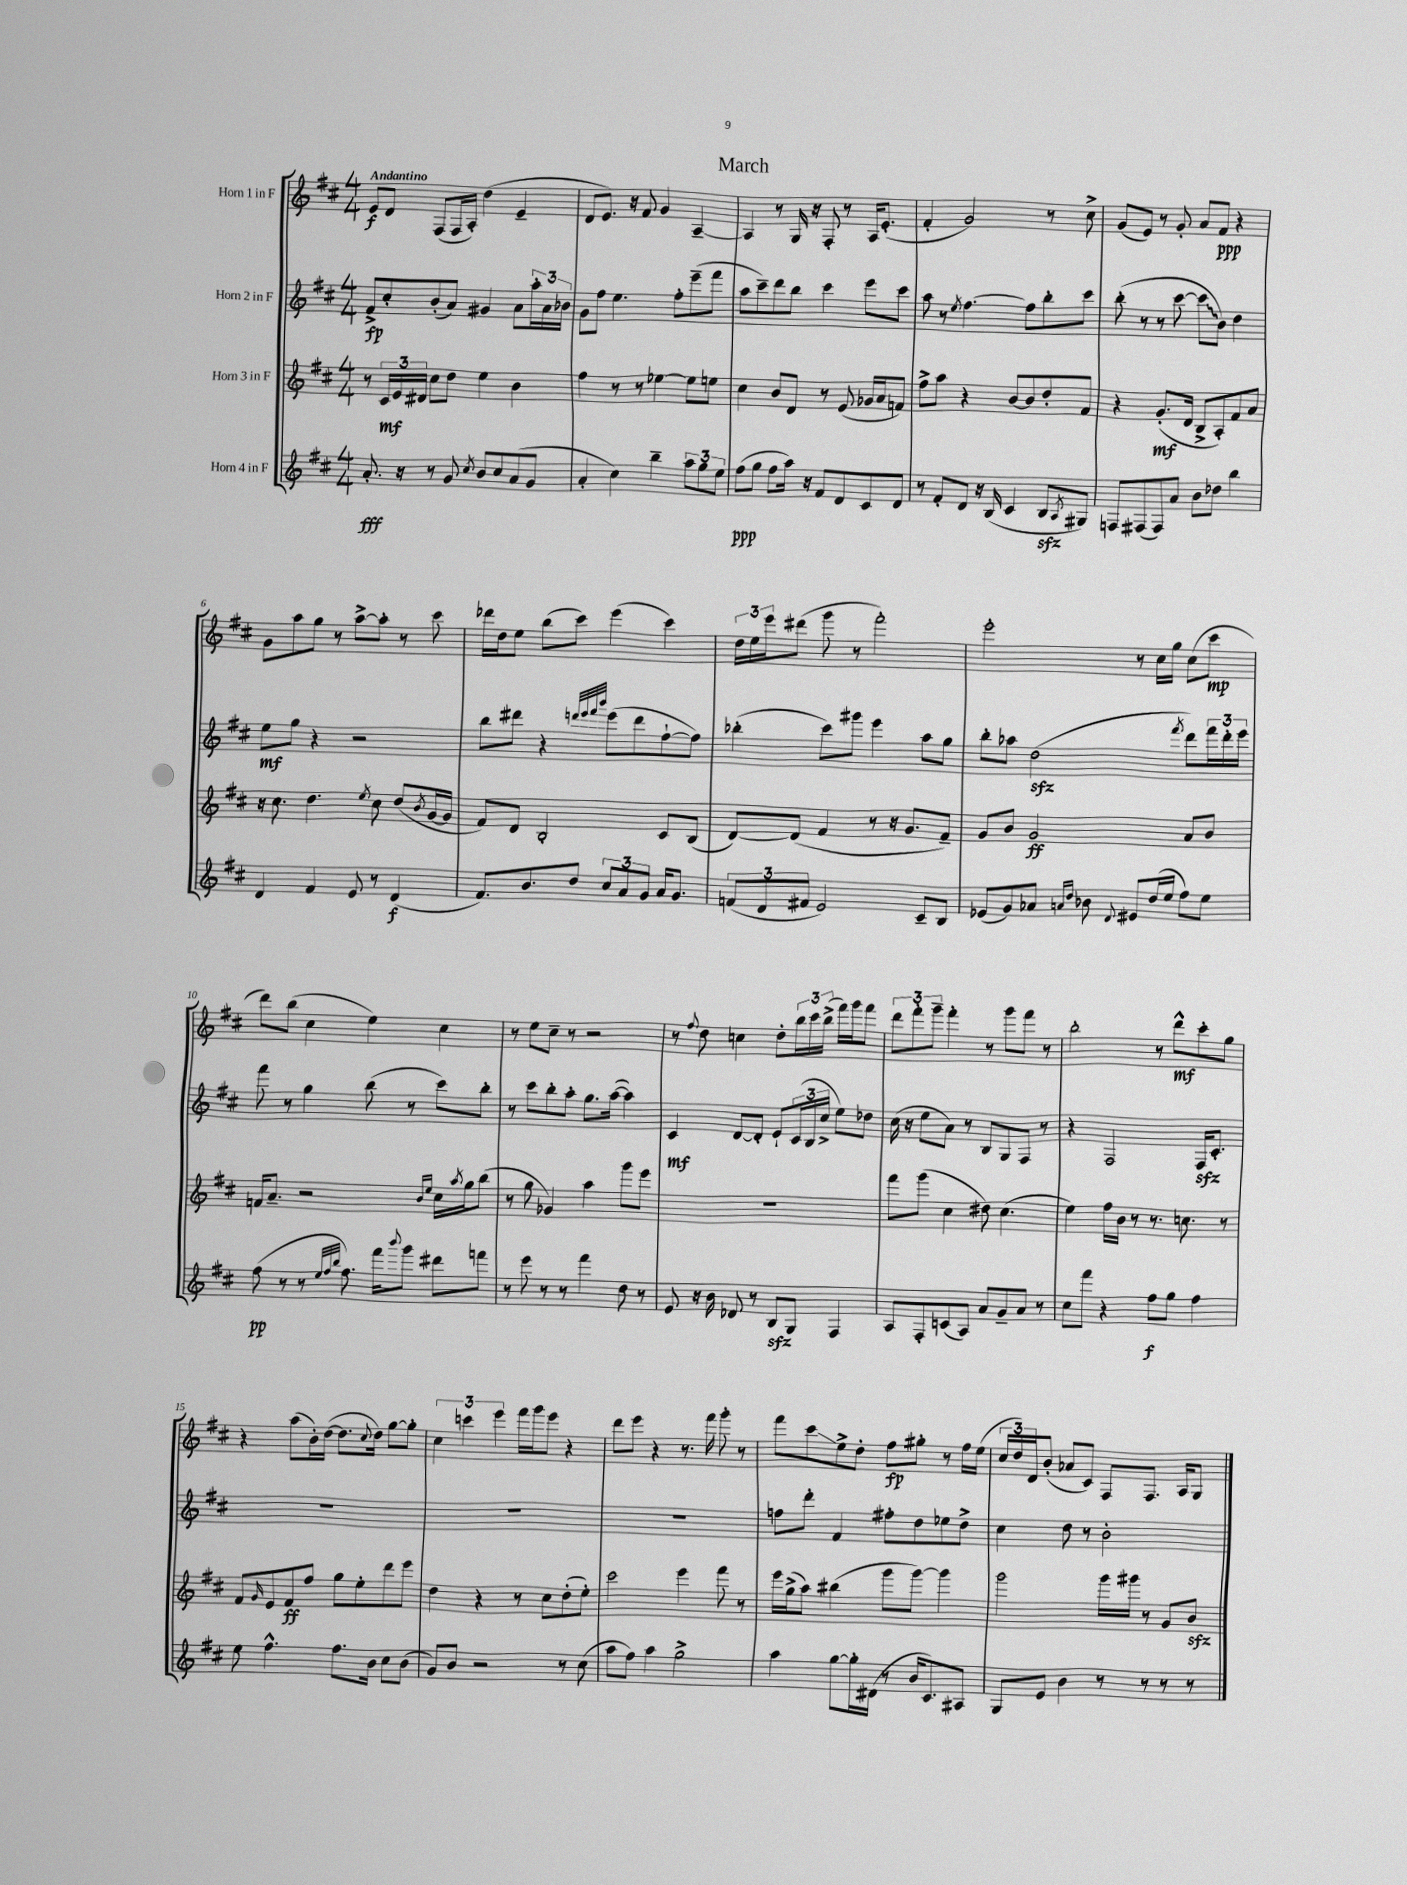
\header { title = "March" }
<<
\new StaffGroup <<
\new Staff = "s0" \with { instrumentName = "Horn 1 in F" } {
    \clef treble \key d \major \numericTimeSignature \time 4/4 \tempo "Andantino"
    e'8\f d'8 fis8( fis16 a16-.) d''4( e'4-- |
    d'8 e'8.) r16 fis'8 g'4 a4~-- |
    a4 r8 g16 r16 fis8-. r8 a16 e'8.-.( |
    fis'4-. g'2) r8 cis''8-> |
    g'8( e'8) r8 g'8-. a'8 fis'8\ppp r4 |
    g'8 a''8 g''8 r8 a''8~-> a''8-. r8 cis'''8 |
    des'''16 d''16 e''8 b''8( cis'''8) e'''4( cis'''4) |
    \tuplet 3/2 { d''16 e''16 e'''16 } dis'''8( g'''8 r8 fis'''2-.) |
    e'''2-. r8 cis''16 g''16 cis''8( cis'''8\mp |
    d'''8) b''8( cis''4 e''4) cis''4 |
    r8 e''8 cis''8-- r8 r2 |
    r8 \appoggiatura { fis''8 } d''8 c''4 d''8-. \tuplet 3/2 { b''16 cis'''16 b''16->( } fis'''16) g'''16 fis'''8 |
    \tuplet 3/2 { d'''8 fis'''8-. g'''8-- } fis'''4-. r8 g'''8 fis'''8 r8 |
    b''2-. r8 d'''8-^\mf cis'''8-. g''8 |
    r4 a''8( b'16-.) d''16~( d''8. \appoggiatura { cis''8 } d''16) g''8~ g''8-. |
    \tuplet 3/2 { cis''4 c'''4 e'''4 } fis'''16 g'''16 e'''8 r4 |
    d'''8 e'''8 r4 r8. fis'''16 g'''8-. r8 |
    fis'''8 cis'''8\glissando e''8-> d''8-. fis''8\fp gis''8-. r8 fis''16 e''16( |
    \tuplet 3/2 { cis''16 d''16) d'16 } b'8-.( aes'8 cis'8) fis8 fis8. a16 g8 \bar "|." |
}
\new Staff = "s1" \with { instrumentName = "Horn 2 in F" } {
    \clef treble \key d \major \numericTimeSignature \time 4/4
    fis'8->\fp cis''8-. b'8-.( a'8) gis'4 a'8 \tuplet 3/2 { a''16-. a'16 bes'16 } |
    g'8 fis''8 e''4. fis''8-. e'''8--( fis'''8 |
    a''8 cis'''8--) d'''8 b''8 cis'''4 e'''8 cis'''8 |
    a''8 r8 \acciaccatura { e''8 } fis''4.~ fis''8 b''8-. cis'''8 |
    b''8-.( r8 r8 cis'''8~ \once \override Glissando.style = #'zigzag cis'''8\glissando b'8) d''4 |
    e''8\mf g''8 r4 r2 |
    b''8 dis'''8 r4 \grace { d'''32 e'''32 fis'''32 b'''32 } e'''8( d'''8 fis''8~-! fis''8) |
    bes''4-.( cis'''8) gis'''8 e'''4 a''8 g''8 |
    b''8-. aes''8 d''2\sfz( \acciaccatura { fis'''8 } d'''8) \tuplet 3/2 { fis'''16 d'''16-. e'''16 } |
    fis'''8 r8 g''4 b''8( r8 cis'''8) b''8-. |
    r8 cis'''8 b''8-. a''8-. g''8. a''16~( a''4) |
    cis'4\mf d'8~ d'8-. e'8-! \tuplet 3/2 { cis'16( b16 cis''16-> } e''8) des''8 |
    cis''16( r16 e''8 a'8) r8 b8 g8 fis8 r8 |
    r4 fis2 fis16\sfz cis'8.-. |
    R1 |
    R1 |
    R1 |
    f''8 d'''8-. fis'4 fis''8-. d''8 ees''8 d''8-> |
    cis''4 d''8 r8 b'2-. \bar "|." |
}
\new Staff = "s2" \with { instrumentName = "Horn 3 in F" } {
    \clef treble \key d \major \numericTimeSignature \time 4/4
    r8 \tuplet 3/2 { cis'16\mf e'16 dis'16 } cis''8 d''8 e''4 b'4 |
    fis''4 r8 r8 ees''4~ ees''8 e''8 |
    cis''4 b'8 d'8 r8 e'8( ges'16 a'16 f'8) |
    fis''8-> a''8 r4 b'8~ b'8 d''8-. fis'8 |
    r4 g'8.-.\mf( d'16 b8-> a8-.) fis'8 a'8 |
    r16 cis''8. d''4. \acciaccatura { e''8 } cis''8 d''8( \acciaccatura { b'8 } g'16~ g'16 |
    fis'8) d'8 b2-. cis'8 b8( |
    d'8~) d'8( fis'4 r8 r16 g'8. fis'8--) |
    g'8 b'8 g'2\ff a'8 b'8 |
    f'16 a'8.-- r2 \grace { b'16 e''16 } cis''16 \acciaccatura { a''8 } g''16 b''8( |
    r8 g''8 ges'4) a''4 g'''8 e'''8 |
    R1 |
    fis'''8 g'''8( cis''4 dis''8) cis''4.( |
    e''4) fis''16 b'16 r8 r8. c''8. r8 |
    fis'8 \grace { g'16 } e'8 fis'8\ff fis''8 g''8 e''8-. d'''8 e'''8 |
    d''4 r4 r8 cis''8 d''8-.( e''8-.) |
    cis'''2 e'''4 fis'''8 r8 |
    e'''16 g''16->( a''8) bis''4( g'''8 g'''8~) g'''4 |
    g'''2 g'''16 gis'''16 r8 g'8 b'8\sfz \bar "|." |
}
\new Staff = "s3" \with { instrumentName = "Horn 4 in F" } {
    \clef treble \key d \major \numericTimeSignature \time 4/4
    a'8.-.\fff r16 r8 g'8 \acciaccatura { cis''8 } b'8 cis''8 a'8( g'8 |
    a'4-. cis''4) b''4-- \tuplet 3/2 { a''8 g''8 e''8 } |
    fis''8\ppp( g''8 fis''8 a''16) r16 fis'8 d'8 cis'8 d'8 |
    r8 fis'8-. d'8 r16 b16( cis'4 b8\sfz \acciaccatura { a8 } gis8) |
    f8 fis8( fis8) a'8 b'8 des''8 b''4 |
    d'4 fis'4 e'8 r8 d'4\f( |
    fis'8.) b'8. d''8 \tuplet 3/2 { cis''8 a'8 g'8 } a'16 g'8. |
    \tuplet 3/2 { f'8( d'8 fis'8 } e'2) cis'8-- b8 |
    ees'8( g'8) aes'8 \grace { a'16 d''16 } bes'8 \appoggiatura { d'8 } eis'8 d''16( e''16 fis''8) e''8 |
    fis''8\pp( r8 r8 \grace { e''32 fis''32 b''32 } fis''8.) fis'''16 \appoggiatura { b'''8 } g'''8 dis'''8 f'''8 |
    r8 e'''8 r8 r8 fis'''4 d''8 r8 |
    e'8 r16 b'16 des'8 r8 b8\sfz g8 fis4 |
    a8 fis8-. c'8( a8) a'8 g'8-- a'8 r8 |
    cis''8 fis'''8 r4 fis''8\f g''8 fis''4 |
    e''8 fis''4.-^ fis''8. b'16 cis''8 b'8( |
    g'8) b'8 r2 r8 cis''8( |
    a''8 fis''8) a''4 g''2-> |
    a''4 g''8~ g''16-. dis'16( r8 b'16 cis'8.) ais8 |
    g8 e'8 b'4 r8 r8 r8 r8 \bar "|." |
}
>>
>>
